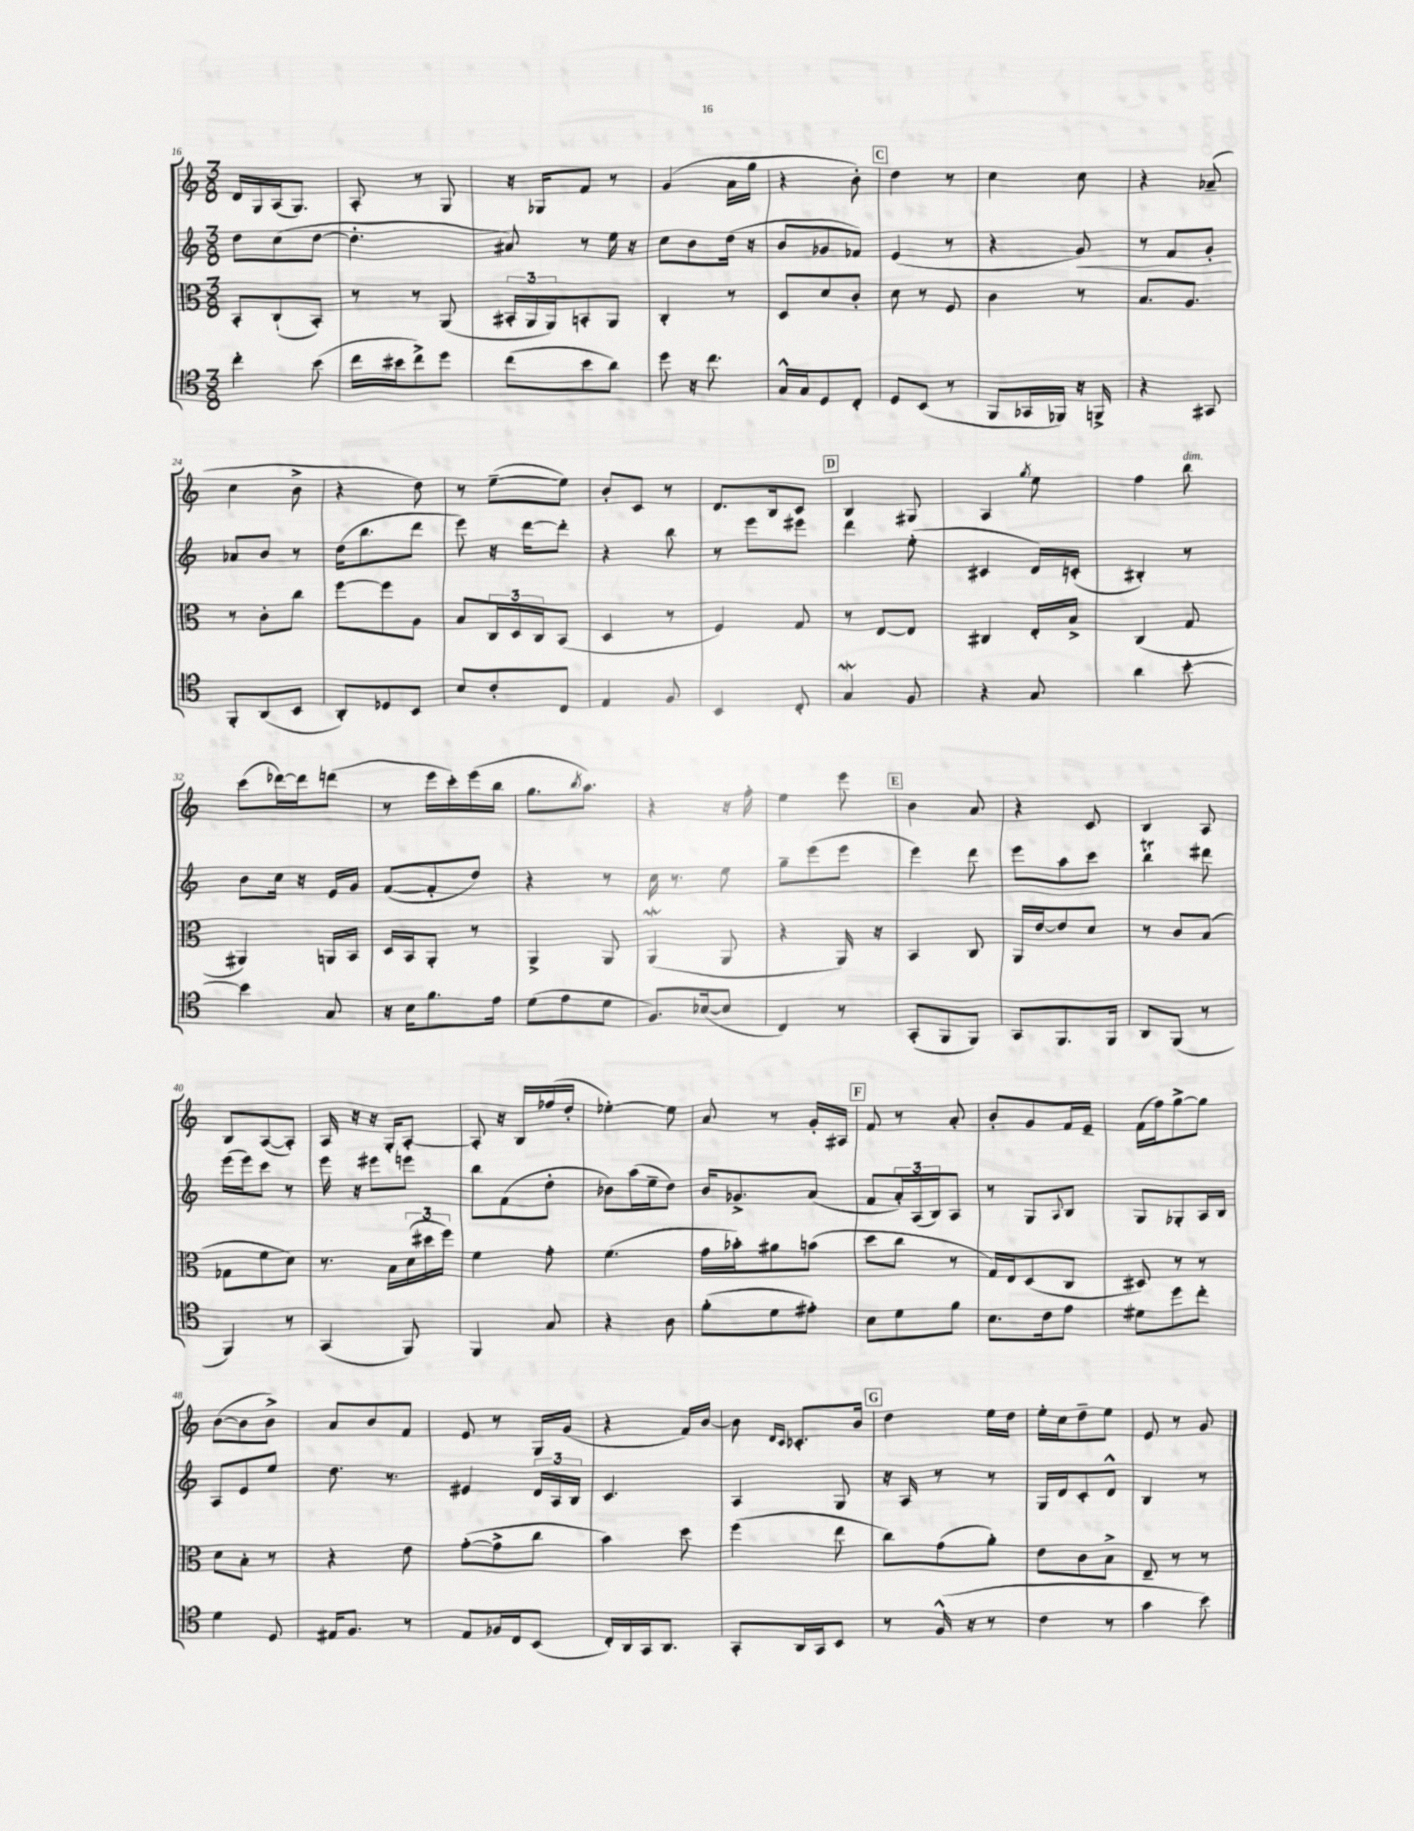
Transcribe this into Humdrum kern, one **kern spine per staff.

**kern	**kern	**kern	**kern
*staff4	*staff3	*staff2	*staff1
*clefC4	*clefC3	*clefG2	*clefG2
*k[]	*k[]	*k[]	*k[]
*M3/8	*M3/8	*M3/8	*M3/8
4cc'	8BB'	8dd	16d
.	.	.	16G
.	(8C`	(8cc	(16A
.	.	.	8.G)
(8b	8BB')	[8dd	.
=	=	=	=
16cc	8r	4.dd']	8A'
16b#	.	.	.
8cc^)	8r	.	8r
8dd	(8AA	.	8G
=	=	=	=
(8cc	24BB#'	8a#)	16r
.	24AA	.	.
.	.	.	16G-
.	24AA)	.	.
8b	8BB'	8r	8f
8a)	8AA	16ee	8r
.	.	16r	.
=	=	=	=
8dd	4C'	8cc	(4g
16r	.	8b	.
8.cc	.	.	.
.	8r	(16dd	16a
.	.	16r	16gg
=	=	=	=
16G^^	8D	8b	4r
16G	.	.	.
8D	8d	8g-	.
8C'	8c'	8f-)	8b')
=	=	=	=
8D	8d	(4e	4dd
(8BB	8r	.	.
8r	8F	8r	8r
=	=	=	=
8FF	4c	4r	4cc
16GG-	.	.	.
16FF-)	.	.	.
16r	8r	8g)	8cc
16FF^	.	.	.
=	=	=	=
4r	8.B	8r	4r
.	.	8f	.
.	8.A	.	.
8GG#	.	8g'	(8a-~
=	=	=	=
8FF'	8r	8a-	4cc
(8AA	8c'	8b	.
8BB	8cc	8r	8b^
=	=	=	=
8AA')	[8ff	(16dd	4r
.	.	8.bb	.
8D-	8ff]	.	.
8BB	8A	8ddd	8dd)
=	=	=	=
8B	8B	8eee)	8r
8c'	24C	16r	([8ee~
.	24D	.	.
.	.	[16ddd	.
.	24C	.	.
8C	(8BB	8ddd']	8ee])
=	=	=	=
4E	4D	4r	8b'
.	.	.	8c
8F	8r	8bb	8r
=	=	=	=
4BB	4F)	8r	8.d
.	.	8eee	.
.	.	.	16B
8C'	8G	8eee#	8c
=	=	=	=
4G	8r	4ddd	4B
.	[8E	.	.
8F	8E]	(8ee'	8G#
=	=	=	=
4r	4C#	4c#	4A
.	.	.	8qgg
8G	16E'	16d)	8ee
.	16B^	(16c'	.
=	=	=	=
4a	(4C	4B#')	4ff
[8b'	8G	8r	8bb
=	=	=	=
4b]	4AA#)	8b	(8ccc
.	.	16cc	[16ddd-)
.	.	16r	16ddd-]
8G	16AA	16e	(8ddd
.	16BB	16g	.
=	=	=	=
16r	16D	([8f	8r
16B	16BB	.	.
8.f	8AA'	8f']	16eee
.	.	.	16ccc')
.	8r	8dd)	(16eee
16e	.	.	16bb
=	=	=	=
(8d	4AA^	4r	8.gg
8e	.	.	.
.	.	.	8qbb
.	.	.	8.aa)
8d	8AA	8r	.
=	=	=	=
8.F)	(4AA	16cc	4r
.	.	8.r	.
([16B-	.	.	.
8B-]	8AA	8ee	16r
.	.	.	16ff'
=	=	=	=
4C)	4r	8gg~	4ee
.	.	(8eee	.
8r	16AA)	8eee	8eee
.	16r	.	.
=	=	=	=
(8GG'	4BB	4eee)	4b
8FF	.	.	.
8FF)	8C	8ddd	8a
=	=	=	=
8GG	16AA	8eee	4r
.	[16e	.	.
8.FF	8e]	8aa	.
.	8d	8ccc	8c
16FF	.	.	.
=	=	=	=
8AA	8r	4bb	4B
(8FF	8c	.	.
8r	(8B	8ddd#	8A
=	=	=	=
4FF)	8G-	(16eee	8B
.	.	16eee)	.
.	8f	8ccc	([8A
8r	8d)	8r	8A'])
=	=	=	=
(4GG	8.r	16eee	16A
.	.	16r	16r
.	.	8eee#	16r
.	16B	.	16G'
8FF)	(24d	8eee	[8A'
.	24dd#	.	.
.	24ff)	.	.
=	=	=	=
4FF	4f	8bb	8A']
.	.	(8f	16r
.	.	.	16B
8G	8g'	8dd'	(16ff-
.	.	.	16dd'
=	=	=	=
4r	(4.f	8b-)	[4ee-')
.	.	(16aa	.
.	.	16ee~	.
8A	.	8dd)	8ee-]
=	=	=	=
(8f'	16g	16b	8a
.	16b-')	8.g-^	.
8d	8a#	.	8r
8e#')	(8b	(8a	16g'
.	.	.	16A#
=	=	=	=
8B	8dd	8f	8f
8d	8cc	24a')	8r
.	.	(24A	.
.	.	24B)	.
8f	8r	8A	8a'
=	=	=	=
8.B	16G)	8r	8b'
.	16E	.	.
.	(8D	8G	8g
16c	.	.	.
.	.	8qqA	.
8e	8C	8B	16f
.	.	.	16e~
=	=	=	=
8d#	8D#)	8G	(16f
.	.	.	16ff)
8dd	8r	8G-'	[8gg^
8cc'	8r	16A	8gg]
.	.	16B	.
=	=	=	=
4d	8d	8A	([8b
.	8B'	8e	8b]
8D	8r	8ee	8b^)
=	=	=	=
16E#	4r	8.dd	8a
8.F	.	.	.
.	.	.	8b
.	.	8.r	.
8r	8e	.	8f
=	=	=	=
8E	([8g'	4e#	8e
16F-	8g^]	.	8r
16C	.	.	.
(8BB	8cc	24d	16G
.	.	24A	.
.	.	.	(16g
.	.	24B	.
=	=	=	=
16C')	4b)	4.c	4r
16AA	.	.	.
16GG	.	.	.
8.AA	.	.	.
.	8dd	.	16f)
.	.	.	[16b
=	=	=	=
8GG'	(4ff	4A	8b]
.	.	.	16qqd
.	.	.	16qqc
16AA	.	.	8.c-'
16GG	.	.	.
8BB	8ee	8G	.
.	.	.	16b
=	=	=	=
8r	8cc)	16r	4dd
.	.	16A	.
(16F^^	(8g	8r	.
16r	.	.	.
8r	8a')	8r	16ee
.	.	.	16dd
=	=	=	=
4c	8e	16G	16ee'
.	.	16d	16cc
.	8c	8c'	8dd~
8r	8B^	8d^^	8ee
=	=	=	=
4g	8E~	4B	8e
.	8r	.	8r
8b)	8r	8r	8g
==	==	==	==
*-	*-	*-	*-
